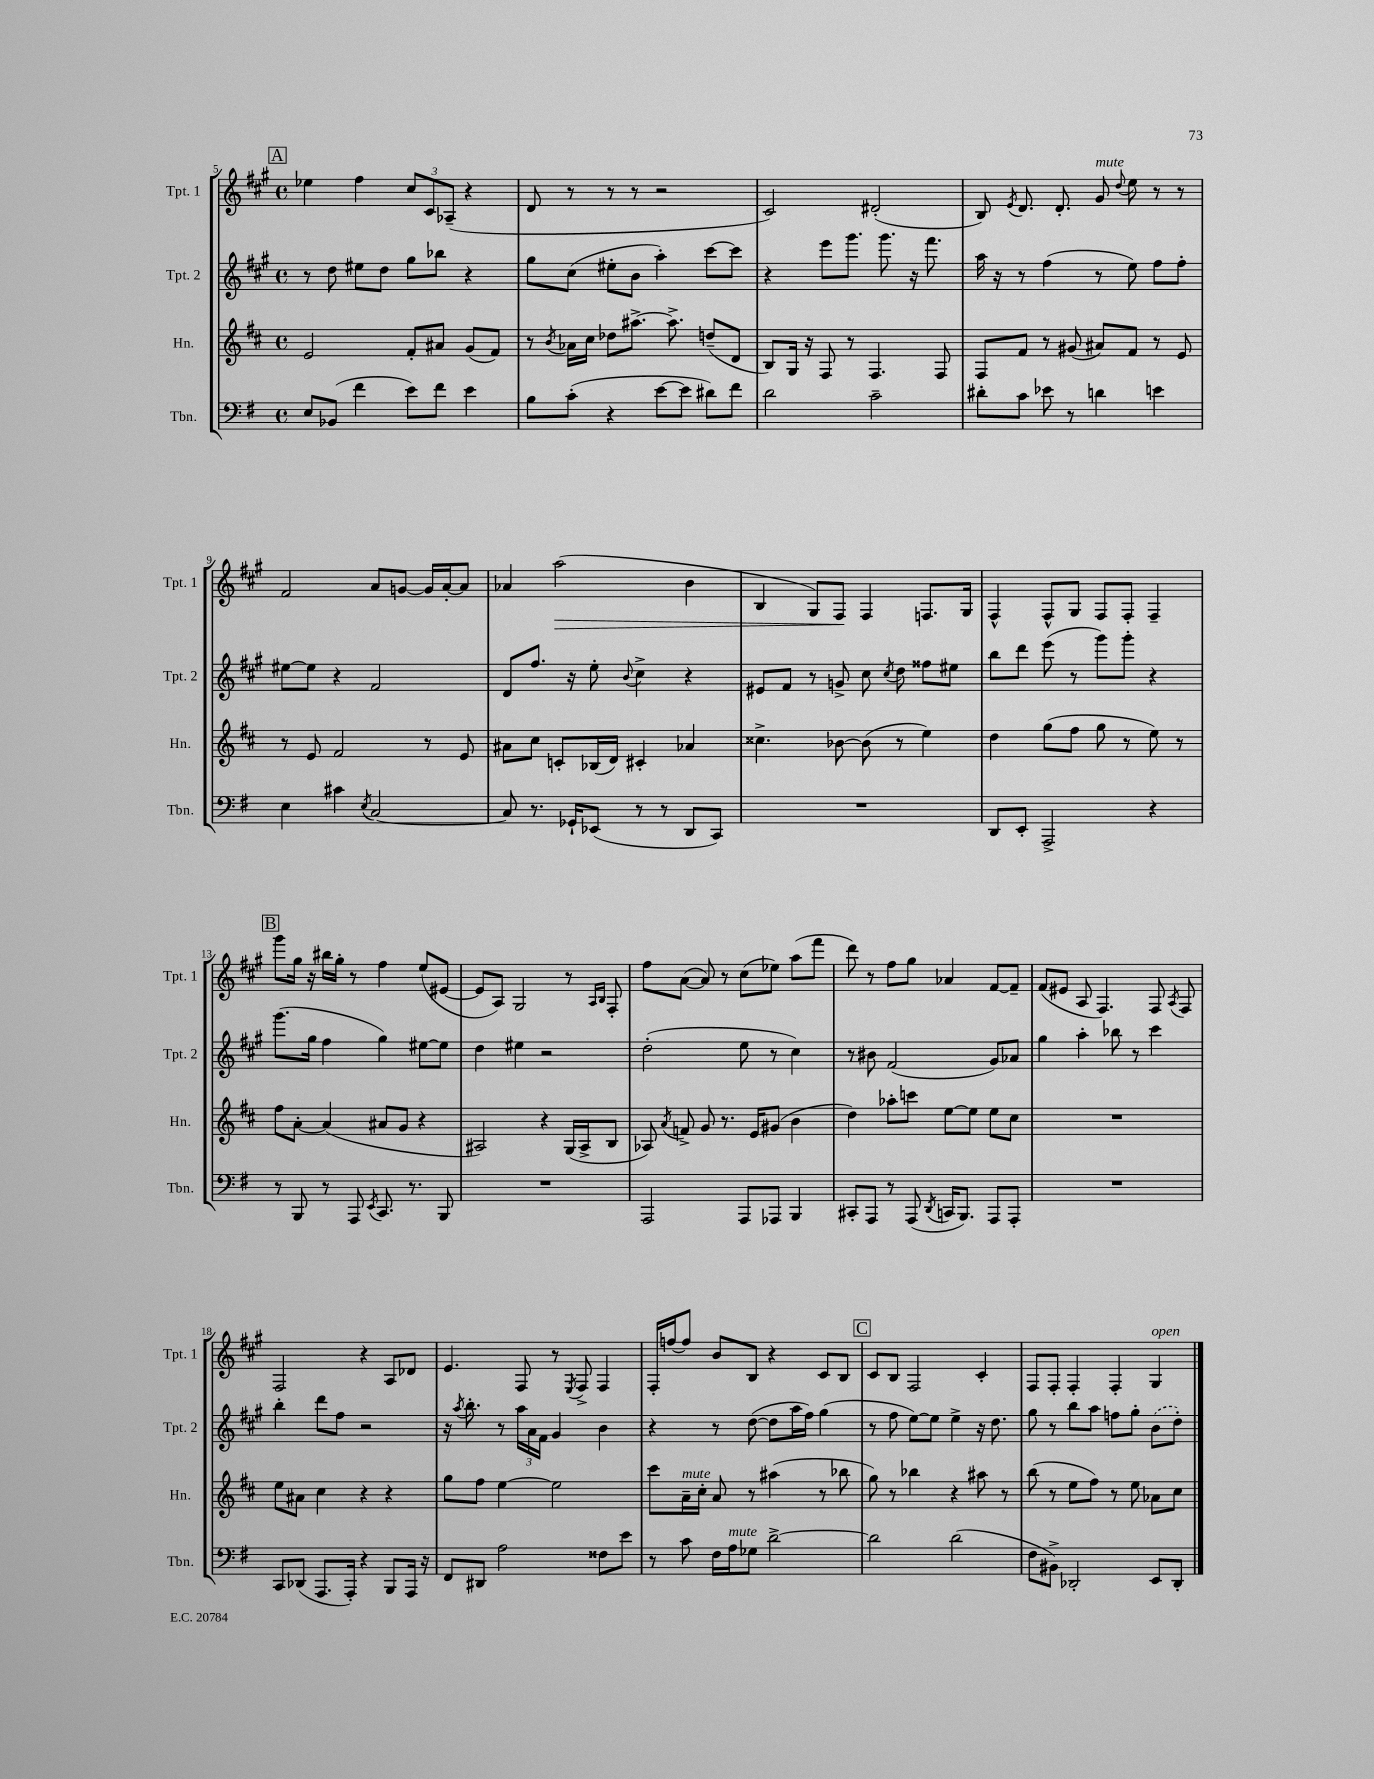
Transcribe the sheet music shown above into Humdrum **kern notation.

**kern	**kern	**kern	**kern
*staff4	*staff3	*staff2	*staff1
*clefF4	*clefG2	*clefG2	*clefG2
*k[f#]	*k[f#c#]	*k[f#c#g#]	*k[f#c#g#]
*M4/4	*M4/4	*M4/4	*M4/4
*met(c)	*met(c)	*met(c)	*met(c)
8E/L	2e/	8r	4ee-\
(8BB-/J	.	8dd\	.
4f#\	.	8ee#\L	4ff#\
.	.	8dd\J	.
8e\L)	8f#'/L	8gg#\L	12cc#/L
.	.	.	12c#/
8f#\J	8a#/J	8bb-\J	.
.	.	.	(12A-~/J
4e\	(8g/L	4r	4r
.	8f#/J)	.	.
=	=	=	=
8B\L	8r	8gg#\L	8d/
.	8qb/	.	.
(8c'\J	16a-\LL	(8cc#\J	8r
.	16cc#\JJ	.	.
4r	8dd-\L	8ee#'\L	8r
.	[8.aa#^\J	8b\J	8r
[8e\L	.	4aa'\)	2r
.	8.aa#^\]	.	.
8e\]J	.	.	.
8d#\L)	(8dd~/L	[8ccc#\L	.
8f#\J	8d/J	8ccc#\]J	.
=	=	=	=
2d\	8B/L)	4r	2c#/)
.	16G/Jk	.	.
.	16r	.	.
.	8F#/	8eee\L	.
.	8r	8.ggg#\J	.
2c~\	4.F#/	.	(2d#'/
.	.	8.ggg#\	.
.	.	16r	.
.	.	8.fff#\	.
.	8F#/	.	.
=	=	=	=
8d#'\L	8F#/L	16aa\	8B/)
.	.	16r	.
.	.	.	8qe/
8c\J	8f#/J	8r	8.d/
8e-\	8r	(4ff#\	.
.	.	.	8.d'/
8r	(8g#/	.	.
4d\	8a#/L)	8r	8g#/
.	.	.	8qqdd/
.	8f#/J	8ee\)	8ee\
4e\	8r	8ff#\L	8r
.	8e/	8ff#'\J	8r
=	=	=	=
4E\	8r	[8ee#\L	2f#/
.	8e/	8ee#\]J	.
4c#\	2f#/	4r	.
8qE/	.	.	.
[2C/	.	2f#/	8a/L
.	.	.	[8g/J
.	8r	.	16g/]LL
.	.	.	[16a'/J
.	8e/	.	8a/]J
=	=	=	=
8C/]	8a#\L	8d/L	4a-/
8.r	8cc#\J	8.ff#/J	.
.	8c'/L	.	(2aa\
16GG-`/LK	.	16r	.
(8EE-/J	(16B-/L	8ee'\	.
.	16d/JJ)	.	.
.	.	8qqb/	.
8r	4c#'/	4cc#^\	.
8r	.	.	.
8DD/L	4a-/	4r	4b\
8CC/J)	.	.	.
=	=	=	=
1r	4.cc##^\	8e#/L	4B/
.	.	8f#/J	.
.	.	8r	8G#/L)
.	[8b-\	8g^/	8F#/J
.	(8b-\]	8cc#\	4F#/
.	.	8qcc#/	.
.	8r	8dd\	.
.	4ee\)	8ff##\L	8.F/L
.	.	8ee#\J	.
.	.	.	16G#/Jk
=	=	=	=
8DD/L	4dd\	8bb\L	4F#^^/
8EE'/J	.	8ddd\J	.
2AAA^/	(8gg\L	(8eee\	8F#^^/L
.	8ff#\J	8r	8G#/J
.	8gg\	8ggg#\L)	8F#/L
.	8r	8ggg#'\J	8F#'/J
4r	8ee\)	4r	4F#~/
.	8r	.	.
=	=	=	=
8r	8ff#\L	(8.ggg#\L	8ggg#\L
8BBB/	[8a'\J	.	16gg#\Jk
.	.	16gg#\Jk	16r
8r	(4a/]	4ff#\	16bb#\LL
.	.	.	16gg#'\JJ
8AAA/	.	.	8r
8qEE/	.	.	.
8.CC/	8a#/L	4gg#\)	4ff#\
.	8g/J	.	.
8.r	.	.	.
.	4r	[8ee#\L	(8ee/L
8BBB/	.	8ee#\]J	[8e#/J
=	=	=	=
1r	2A#/)	4dd\	8e#/]L
.	.	.	8A/J)
.	.	4ee#\	2G#/
.	4r	2r	.
.	(16G/LL	.	8r
.	16A#^/J	.	.
.	.	.	16qqA/LL
.	.	.	16qqB/JJ
.	8B/J	.	8F#'/
=	=	=	=
2AAA/	8A-/)	(2dd'\	8ff#\L
.	8qa/	.	.
.	8f^/	.	([8a\J
.	8g/	.	8a/])
.	8.r	.	8r
8AAA/L	.	8ee\	(8cc#\L
.	16e/LK	.	.
8AAA-/J	(8g#/J	8r	8ee-\J)
4BBB/	4b\	4cc#\)	(8aa\L
.	.	.	8fff#\J
=	=	=	=
8CC#'/L	4dd\)	8r	8ddd\)
8AAA/J	.	8b#\	8r
8r	8aa-'\L	(2f#/	8ff#\L
(8AAA/	8ccc\J	.	8gg#\J
8qDD/	.	.	.
16CC/LK	[8ee\L	.	4a-/
8.BBB/J)	.	.	.
.	8ee\]J	.	.
8AAA/L	8ee\L	8g#/L)	[8f#/L
8AAA'/J	8cc#\J	8a-/J	8f#~/]J
=	=	=	=
1r	1r	4gg#\	(8f#/L
.	.	.	8e#/J
.	.	4aa'\	8A/
.	.	.	4.F#/)
.	.	8bb-\	.
.	.	8r	.
.	.	4ccc#\	8F#/
.	.	.	8qA/
.	.	.	8F#/
=	=	=	=
8CC/L	8ee\L	4bb'\	2F#/
(8DD-/J	8a#\J	.	.
8.AAA/L	4cc#\	8ddd\L	.
.	.	8ff#\J	.
16AAA'/Jk)	.	.	.
4r	4r	2r	4r
8BBB/L	4r	.	8A/L
16AAA/Jk	.	.	8d-/J
16r	.	.	.
=	=	=	=
8FF#/L	8gg\L	16r	4.e/
.	.	8qaa/	.
.	.	8.bb'\	.
8DD#/J	8ff#\J	.	.
2A\	[4ee\	8r	.
.	.	24aa\LL	8F#/
.	.	24a\	.
.	.	24f#\JJ	.
.	2ee\]	4g#/	8r
.	.	.	8qE/
.	.	.	8F#^/
8F##\L	.	4b\	4F#/
8e\J	.	.	.
=	=	=	=
8r	8ccc#\L	4r	16F#'/LL
.	.	.	[16ff/J
8c\	16a~\L	.	8ff/]J
.	16cc#'\JJ	.	.
16F#\LL	8a/	8r	8b/L
16A\J	.	.	.
8G-\J	8r	([8dd\	8B/J
[2d^\	(4aa#\	8dd\]L	4r
.	.	16aa\L	.
.	.	16ff#\JJ)	.
.	8r	(4gg#\	8c#/L
.	8bb-\	.	8B/J
=	=	=	=
2d\]	8gg\)	8r	8c#/L
.	8r	8ff#\	8B/J
.	4bb-\	[8ee\L)	2F#/
.	.	8ee\]J	.
(2d\	4r	4ee^\	.
.	8aa#\	16r	4c#'/
.	.	8.dd\	.
.	8r	.	.
=	=	=	=
8F#\L	(8bb\	8gg#\	8F#/L
8BB#^\J)	8r	8r	8F#'/J
2DD-'/	8ee\L	8bb\L	4F#'/
.	8ff#\J)	8aa\J	.
.	8r	8ff\L	4F#'/
.	8ee\	8gg#'\J	.
8EE/L	8a-\L	(8b\L	4G#/
8DD-'/J	8cc#\J	8dd'\J)	.
==	==	==	==
*-	*-	*-	*-
